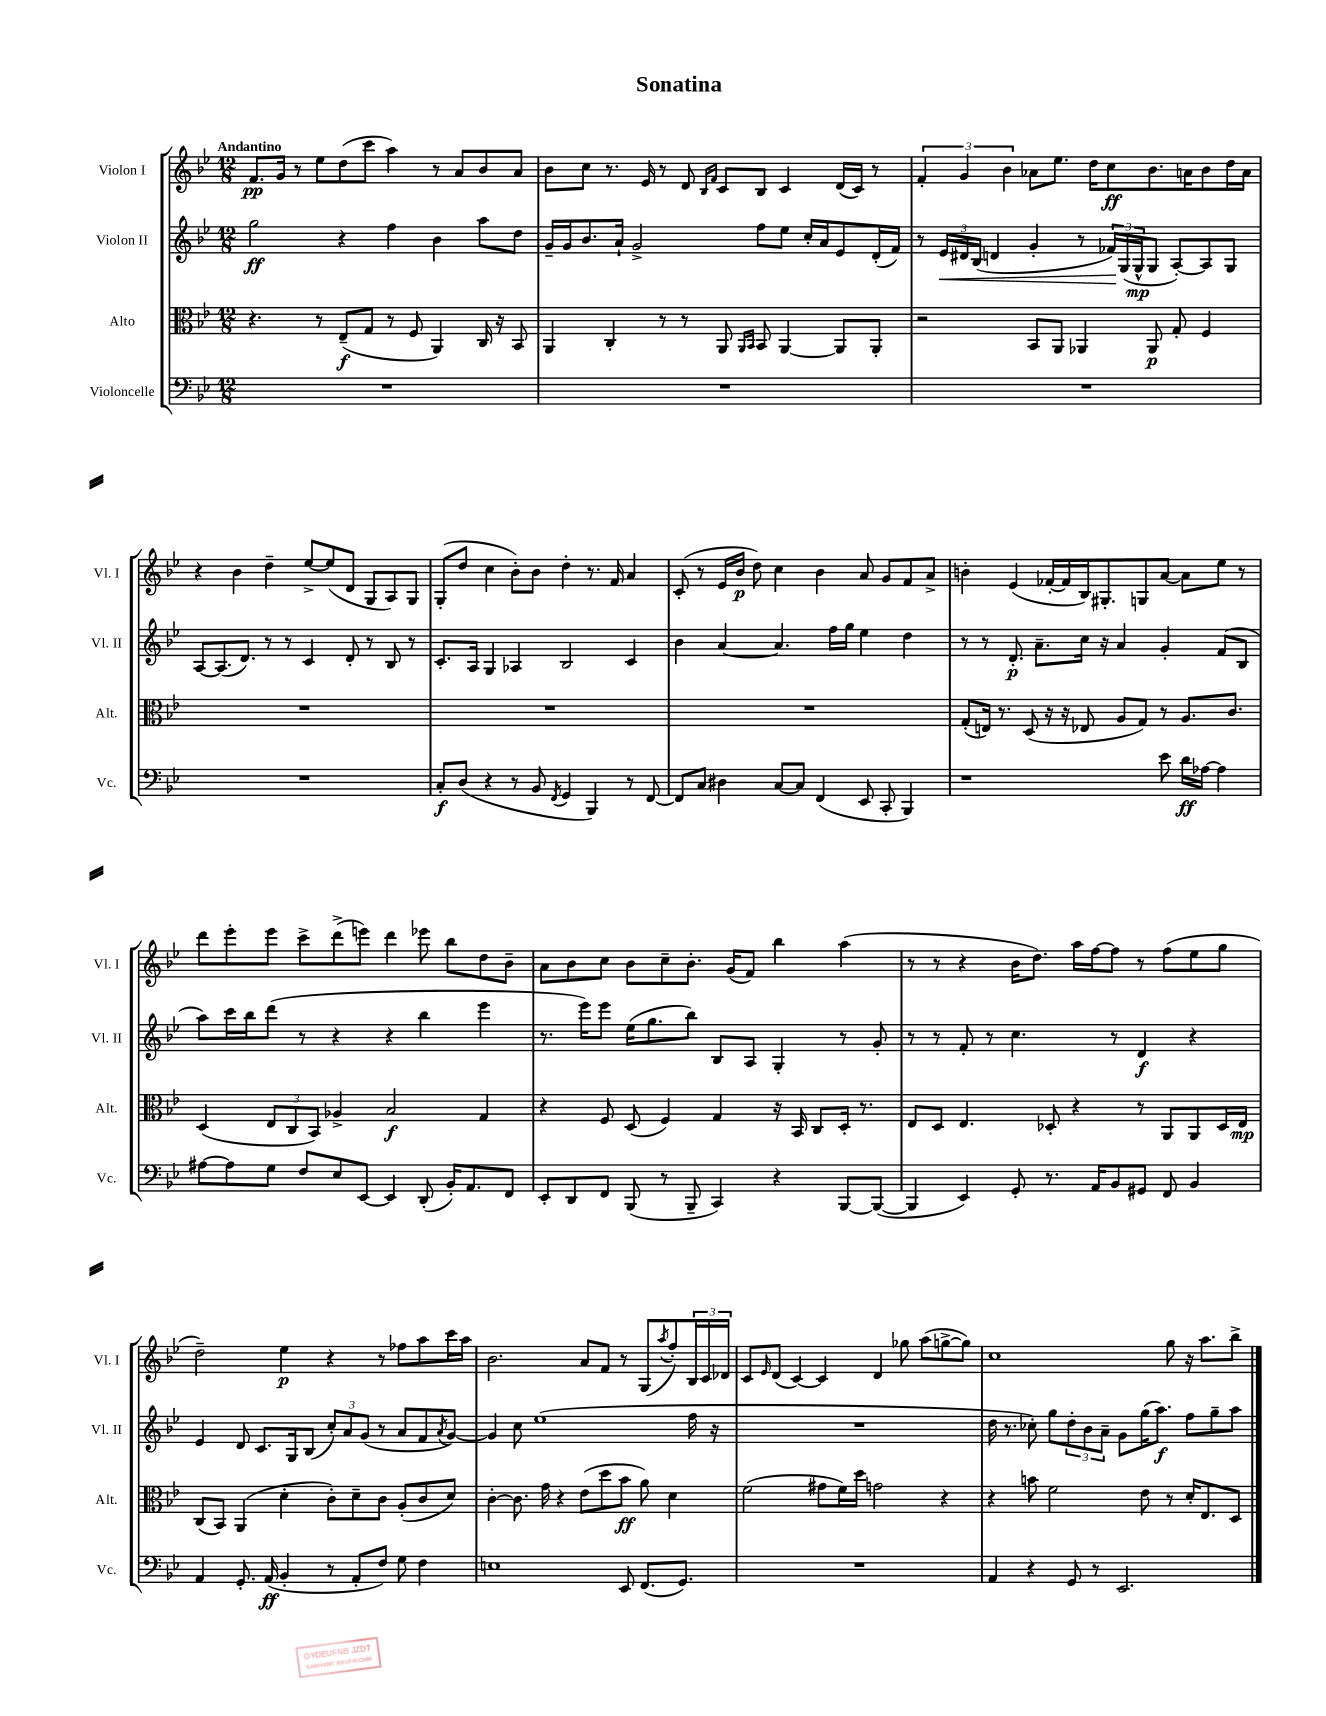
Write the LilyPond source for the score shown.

\header { title = "Sonatina" }
<<
\new StaffGroup <<
\new Staff = "s0" \with { instrumentName = "Violon I" shortInstrumentName = "Vl. I" } {
    \clef treble \key bes \major \numericTimeSignature \time 12/8 \tempo "Andantino"
    f'8.\pp g'16 r8 ees''8 d''8( c'''8 a''4) r8 a'8 bes'8 a'8 |
    bes'8 c''8 r8. ees'16 r8 d'8 \grace { bes16 f'16 } c'8 bes8 c'4 d'16( c'16) r8 |
    \tuplet 3/2 { f'4-. g'4 bes'4 } aes'8 ees''8. d''16 c''8\ff bes'8. a'16 bes'8 d''16 a'16 |
    r4 bes'4 d''4-- ees''8~-> ees''8( d'8 g8 a8) g8 |
    g8-.( d''8 c''4 bes'8-.) bes'8 d''4-. r8. f'16 a'4 |
    c'8-.( r8 ees'16 bes'16\p d''8) c''4 bes'4 a'8 g'8 f'8 a'8-> |
    b'4-. ees'4( fes'16~-. fes'16 bes16) gis8.-. g8 a'8~ a'8 ees''8 r8 |
    d'''8 ees'''8-. ees'''8 c'''8-> d'''8->( e'''8) d'''4 ees'''8 bes''8 d''8 bes'8-- |
    a'8 bes'8 c''8 bes'8 c''8-- bes'8.-. g'16( f'8) bes''4 a''4( |
    r8 r8 r4 bes'16 d''8.) a''16 f''16~ f''8 r8 f''8( ees''8 g''8 |
    d''2--) ees''4\p r4 r8 fes''8 a''8 c'''16 a''16 |
    bes'2. a'8 f'8 r8 g8( \acciaccatura { a''8 } f''8-.) \tuplet 3/2 { bes16 c'16 des'16 } |
    c'8 \grace { ees'16 } d'8( c'4~) c'4 d'4 ges''8 a''8( g''8~-> g''8) |
    c''1 g''8 r16 a''8. bes''8-> \bar "|." |
}
\new Staff = "s1" \with { instrumentName = "Violon II" shortInstrumentName = "Vl. II" } {
    \clef treble \key bes \major \numericTimeSignature \time 12/8
    g''2\ff r4 f''4 bes'4 a''8 d''8 |
    g'16-- g'16 bes'8. a'16-! g'2-> f''8 ees''8 c''16-. a'16 ees'8 d'16-.( f'16) |
    r8 \tuplet 3/2 { ees'16\< dis'16 bes16( } d'4 g'4-. r8 \tuplet 3/2 { fes'16\!) g16( g16-^\mp } g8 a8~-.) a8 g8 |
    a8~ a8.( d'8.) r8 r8 c'4 d'8-. r8 bes8 r8 |
    c'8.-. a16 g4 aes4 bes2 c'4 |
    bes'4 a'4~ a'4. f''16 g''16 ees''4 d''4 |
    r8 r8 d'8.-.\p a'8.-- c''16 r16 a'4 g'4-. f'8( bes8 |
    a''8) c'''16 bes''16 d'''8( r8 r4 r4 bes''4 ees'''4 |
    r8. ees'''16) ees'''8 ees''16( g''8. bes''8) bes8 a8 g4-. r8 g'8-. |
    r8 r8 f'8-. r8 c''4. r8 d'4\f r4 |
    ees'4 d'8 c'8. g16 bes8( \tuplet 3/2 { c''8-.) a'8 g'8( } r8 a'8 f'8 \acciaccatura { a'8 } g'8~) |
    g'4 c''8 ees''1( f''16 r16 |
    R1. |
    d''16 r8. ces''8-.) g''8 \tuplet 3/2 { d''8-. bes'8 a'8-- } g'8 g''16( a''8.\f) f''8 g''8-- a''8 \bar "|." |
}
\new Staff = "s2" \with { instrumentName = "Alto" shortInstrumentName = "Alt." } {
    \clef alto \key bes \major \numericTimeSignature \time 12/8
    r4. r8 ees8--\f( g8 r8 f8 a,4) c16 r16 bes,8 |
    a,4 c4-. r8 r8 a,8 \grace { a,16 bes,16 } bes,8 a,4~ a,8 a,8-. |
    r2 bes,8 a,8 aes,4 aes,8\p g8-. f4 |
    R1. |
    R1. |
    R1. |
    g8-.( e16) r8. d8( r16 r16 ees8 a8 g8) r8 a8. c'8. |
    d4( \tuplet 3/2 { ees8 c8 bes,8) } aes4-> bes2\f g4 |
    r4 f8 d8( f4) g4 r16 bes,16 c8 d16-. r8. |
    ees8 d8 ees4. des8-. r4 r8 a,8 a,8 des16 ees16\mp |
    c8( bes,8) a,4( d'4-. c'8-.) d'8-- c'8 a8-.( c'8 d'8) |
    c'4~-. c'8. g'16 r4 ees'8( d''8 bes'8\ff a'8) d'4 |
    f'2( gis'8 f'16) d''16 g'2 r4 |
    r4 b'8 f'2 ees'8 r8 d'16-. ees8. d8 \bar "|." |
}
\new Staff = "s3" \with { instrumentName = "Violoncelle" shortInstrumentName = "Vc." } {
    \clef bass \key bes \major \numericTimeSignature \time 12/8
    R1. |
    R1. |
    R1. |
    R1. |
    c8-.\f d8( r4 r8 bes,8 \acciaccatura { f,8 } g,4 bes,,4) r8 f,8~ |
    f,8 c8 dis4 c8~ c8 f,4( ees,8 c,8-. bes,,4) |
    r1 ees'8 d'16\ff aes16~ aes4 |
    ais8~ ais8 g8 f8 ees8 ees,8~ ees,4 d,8-.( bes,16-.) a,8. f,8 |
    ees,8-. d,8 f,8 bes,,8( r8 bes,,8-- c,4) r4 bes,,8~ bes,,8~( |
    bes,,4 ees,4) g,8-. r8. a,16 bes,8 gis,8 f,8 bes,4 |
    a,4 g,8.-. a,16\ff( bes,4-. r8 a,8-. f8) g8 f4 |
    e1 ees,8 f,8.( g,8.) |
    R1. |
    a,4 r4 g,8 r8 ees,2. \bar "|." |
}
>>
>>
\layout { \context { \Score \remove "Bar_number_engraver" } }
